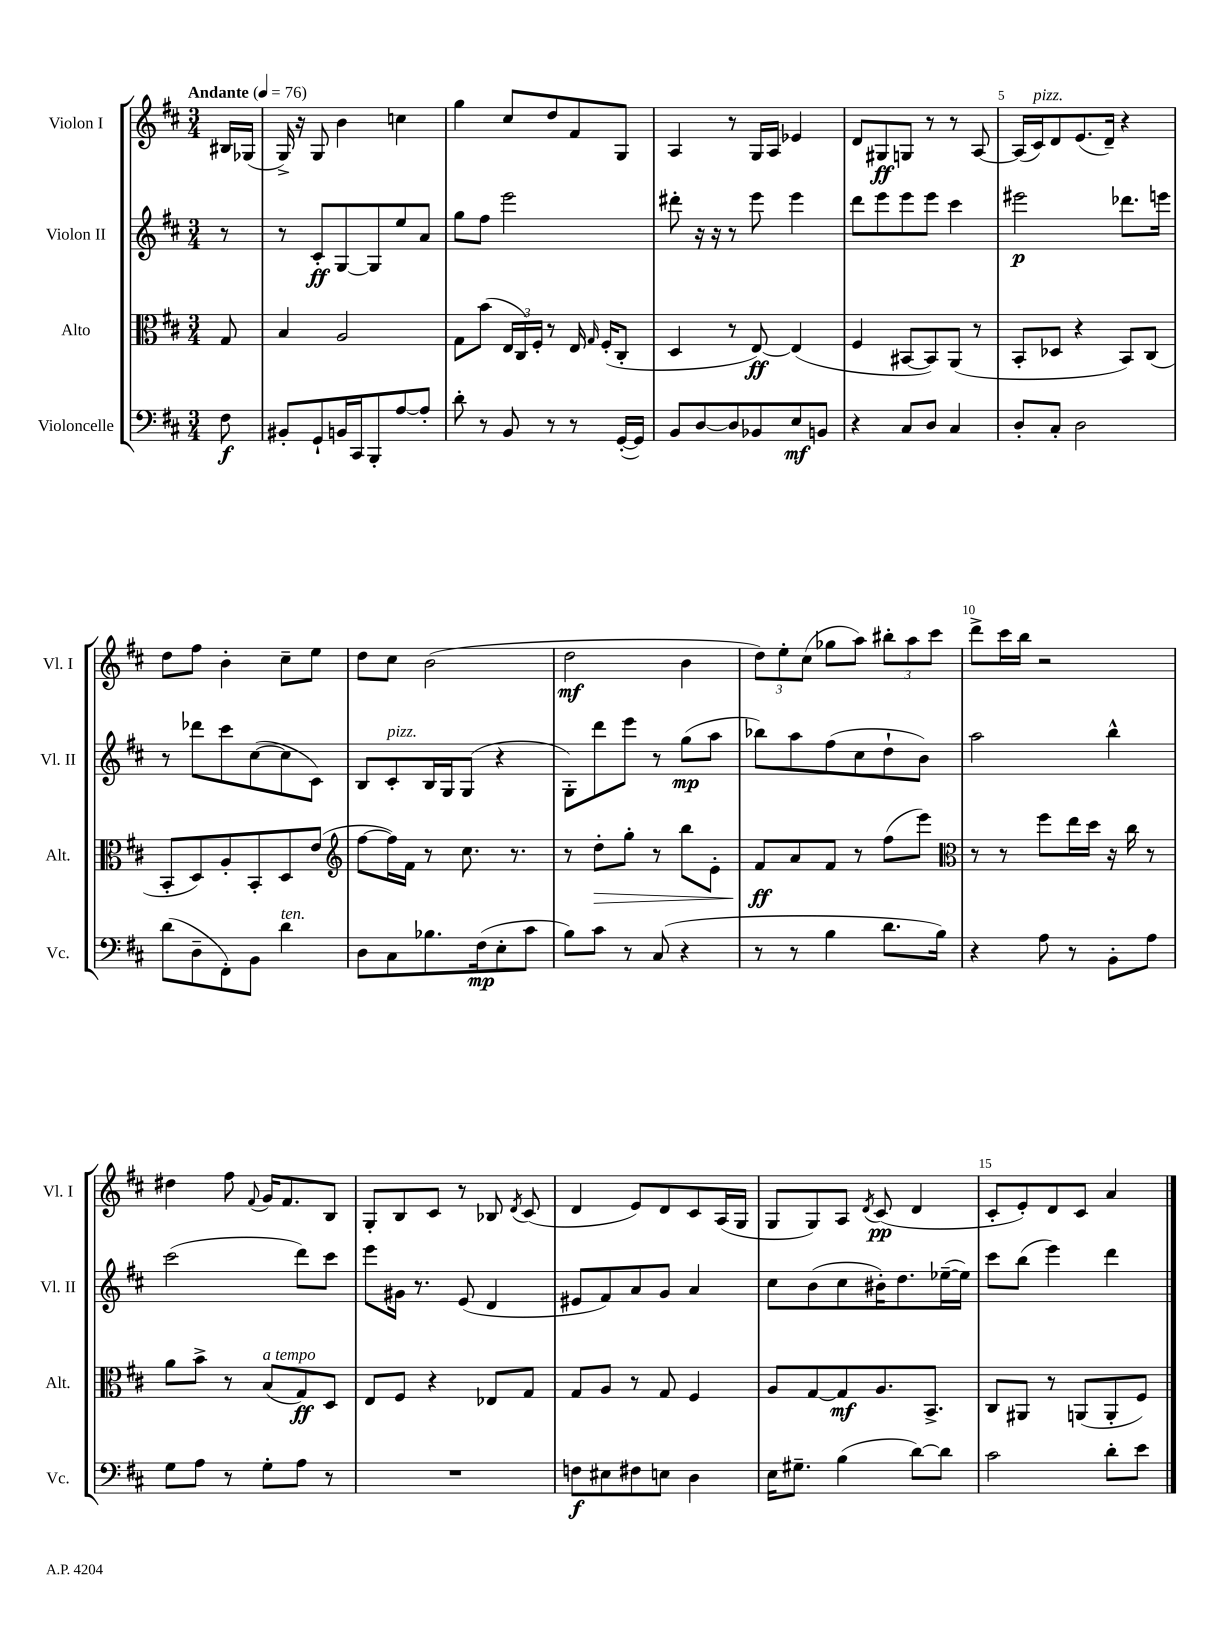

**kern	**kern	**kern	**kern
*staff4	*staff3	*staff2	*staff1
*clefF4	*clefC3	*clefG2	*clefG2
*k[f#c#]	*k[f#c#]	*k[f#c#]	*k[f#c#]
*M3/4	*M3/4	*M3/4	*M3/4
*MM76	*MM76	*MM76	*MM76
8F#\	8G/	8r	16B#/LL
.	.	.	(16G-/JJ
=	=	=	=
8BB#'/L	4B/	8r	16G^/)
.	.	.	16r
8GG`/	.	8c#'/L	8G/
16BB/L	2A/	[8G/	4b\
16CC#/J	.	.	.
8BBB'/	.	8G/]	.
[8A/	.	8ee/	4cc\
8A'/]J	.	8a/J	.
=	=	=	=
8d'\	8G\L	8gg\L	4gg\
8r	(8b\J	8ff#\J	.
8BB/	24E/LL	2eee\	8cc#/L
.	24C#/)	.	.
.	24F#'/JJ	.	.
8r	8r	.	8dd/
8r	16E/	.	8f#/
.	16qqG/	.	.
.	(16F#'/LK	.	.
([16GG'/LL	8C#'/J	.	8G/J
16GG/]JJ)	.	.	.
=	=	=	=
8BB/L	4D/	8ddd#'\	4A/
[8D/	.	16r	.
.	.	16r	.
8D/]	8r	8r	8r
8BB-/	[8E/)	8eee\	16G/LL
.	.	.	16A/JJ
8E/	(4E/]	4eee\	4e-/
8BB/J	.	.	.
=	=	=	=
4r	4F#/	8ddd\L	8d/L
.	.	8eee\	8G#/
8C#/L	[8BB#/L	8eee\	8G/J
8D/J	8BB#/])	8eee\J	8r
4C#/	(8AA/J	4ccc#\	8r
.	8r	.	[8A/
=	=	=	=
8D'/L	8BB'/L	2eee#\	(16A/]LL
.	.	.	16c#/J)
8C#'/J	8D-/J	.	8d/
2D\	4r	.	(8.e/
.	.	.	16d~/Jk)
.	8BB/L)	8.ddd-\L	4r
.	(8C#/J	.	.
.	.	16eee\Jk	.
=	=	=	=
(8d\L	8BB'/L	8r	8dd\L
8D~\	8D/)	8ddd-\L	8ff#\J
8FF#'\)	8A'/	8ccc#\	4b'\
8BB\J	8BB'/	([8cc#\	.
4d\	8D/	8cc#\]	8cc#~\L
.	(8e/J	8c#\J)	8ee\J
=	=	=	=
*	*clefG2	*	*
8D\L	[8ff#\L	8B/L	8dd\L
8C#\	16ff#\]L)	8c#'/	8cc#\J
.	16f#\JJ	.	.
8.B-\	8r	16B/L	(2b\
.	.	16G/J	.
.	8.cc#\	(8G/J	.
(16F#\k	.	.	.
8E'\	.	4r	.
.	8.r	.	.
8c#\J	.	.	.
=	=	=	=
8B\L)	8r	8G'\L)	2dd\
8c#\J	8dd'\L	8ddd\	.
8r	8gg'\J	8eee\J	.
(8C#/	8r	8r	.
4r	8bb\L	(8gg\L	4b\
.	8e'\J	8aa\J	.
=	=	=	=
8r	8f#/L	8bb-\L)	12dd\L)
.	.	.	12ee'\
8r	8a/	8aa\	.
.	.	.	(12cc#\J
4B\	8f#/J	(8ff#\	8gg-\L
.	8r	8cc#\	8aa\J)
8.d\L	(8ff#\L	8dd`\	12bb#'\L
.	.	.	12aa\
.	8eee\J)	8b\J)	.
.	.	.	12ccc#\J
16B\Jk)	.	.	.
=	=	=	=
*	*clefC3	*	*
4r	8r	2aa\	8ddd^\L
.	8r	.	16ccc#\L
.	.	.	16bb\JJ
8A\	8ff#\L	.	2r
8r	16ee\L	.	.
.	16dd\JJ	.	.
8BB'\L	16r	4bb^^\	.
.	16cc#\	.	.
8A\J	8r	.	.
=	=	=	=
8G\L	8a\L	(2ccc#\	4dd#\
8A\J	8b^\J	.	.
8r	8r	.	8ff#\
.	.	.	8qqf#/
8G'\L	(8B/L	.	16g/LK
.	.	.	8.f#/
8A\J	8G/)	8ddd\L)	.
8r	8D/J	8ccc#\J	8B/J
=	=	=	=
2.r	8E/L	8eee\L	8G'/L
.	8F#/J	16g#\Jk	8B/
.	.	8.r	.
.	4r	.	8c#/J
.	.	(8e/	8r
.	8E-/L	4d/	8B-/
.	.	.	8qd/
.	8G/J	.	(8c#/
=	=	=	=
8F\L	8G/L	8e#/L	4d/
8E#\	8A/J	8f#/)	.
8F#\	8r	8a/	8e/L)
8E\J	8G/	8g/J	8d/
4D\	4F#/	4a/	8c#/
.	.	.	(16A/L
.	.	.	16G/JJ
=	=	=	=
16E\LK	8A/L	8cc#\L	8G/L
8.G#~\J	.	.	.
.	[8G/	(8b\	8G/)
(4B\	8G/]	8cc#\	8A/J
.	.	.	8qd/
.	8.A/	16b#'\K)	(8c#/
.	.	8.dd\	.
[8d\L)	.	.	4d/
.	8.BB^/J	.	.
8d\]J	.	([16ee-~\L	.
.	.	16ee-\]JJ)	.
=	=	=	=
2c#\	8C#/L	8ccc#\L	8c#'/L
.	8AA#/J	(8bb\J	8e'/)
.	8r	4eee\)	8d/
.	(8AA/L	.	8c#/J
8d'\L	8AA'/	4ddd\	4a/
8e\J	8F#/J)	.	.
==	==	==	==
*-	*-	*-	*-
